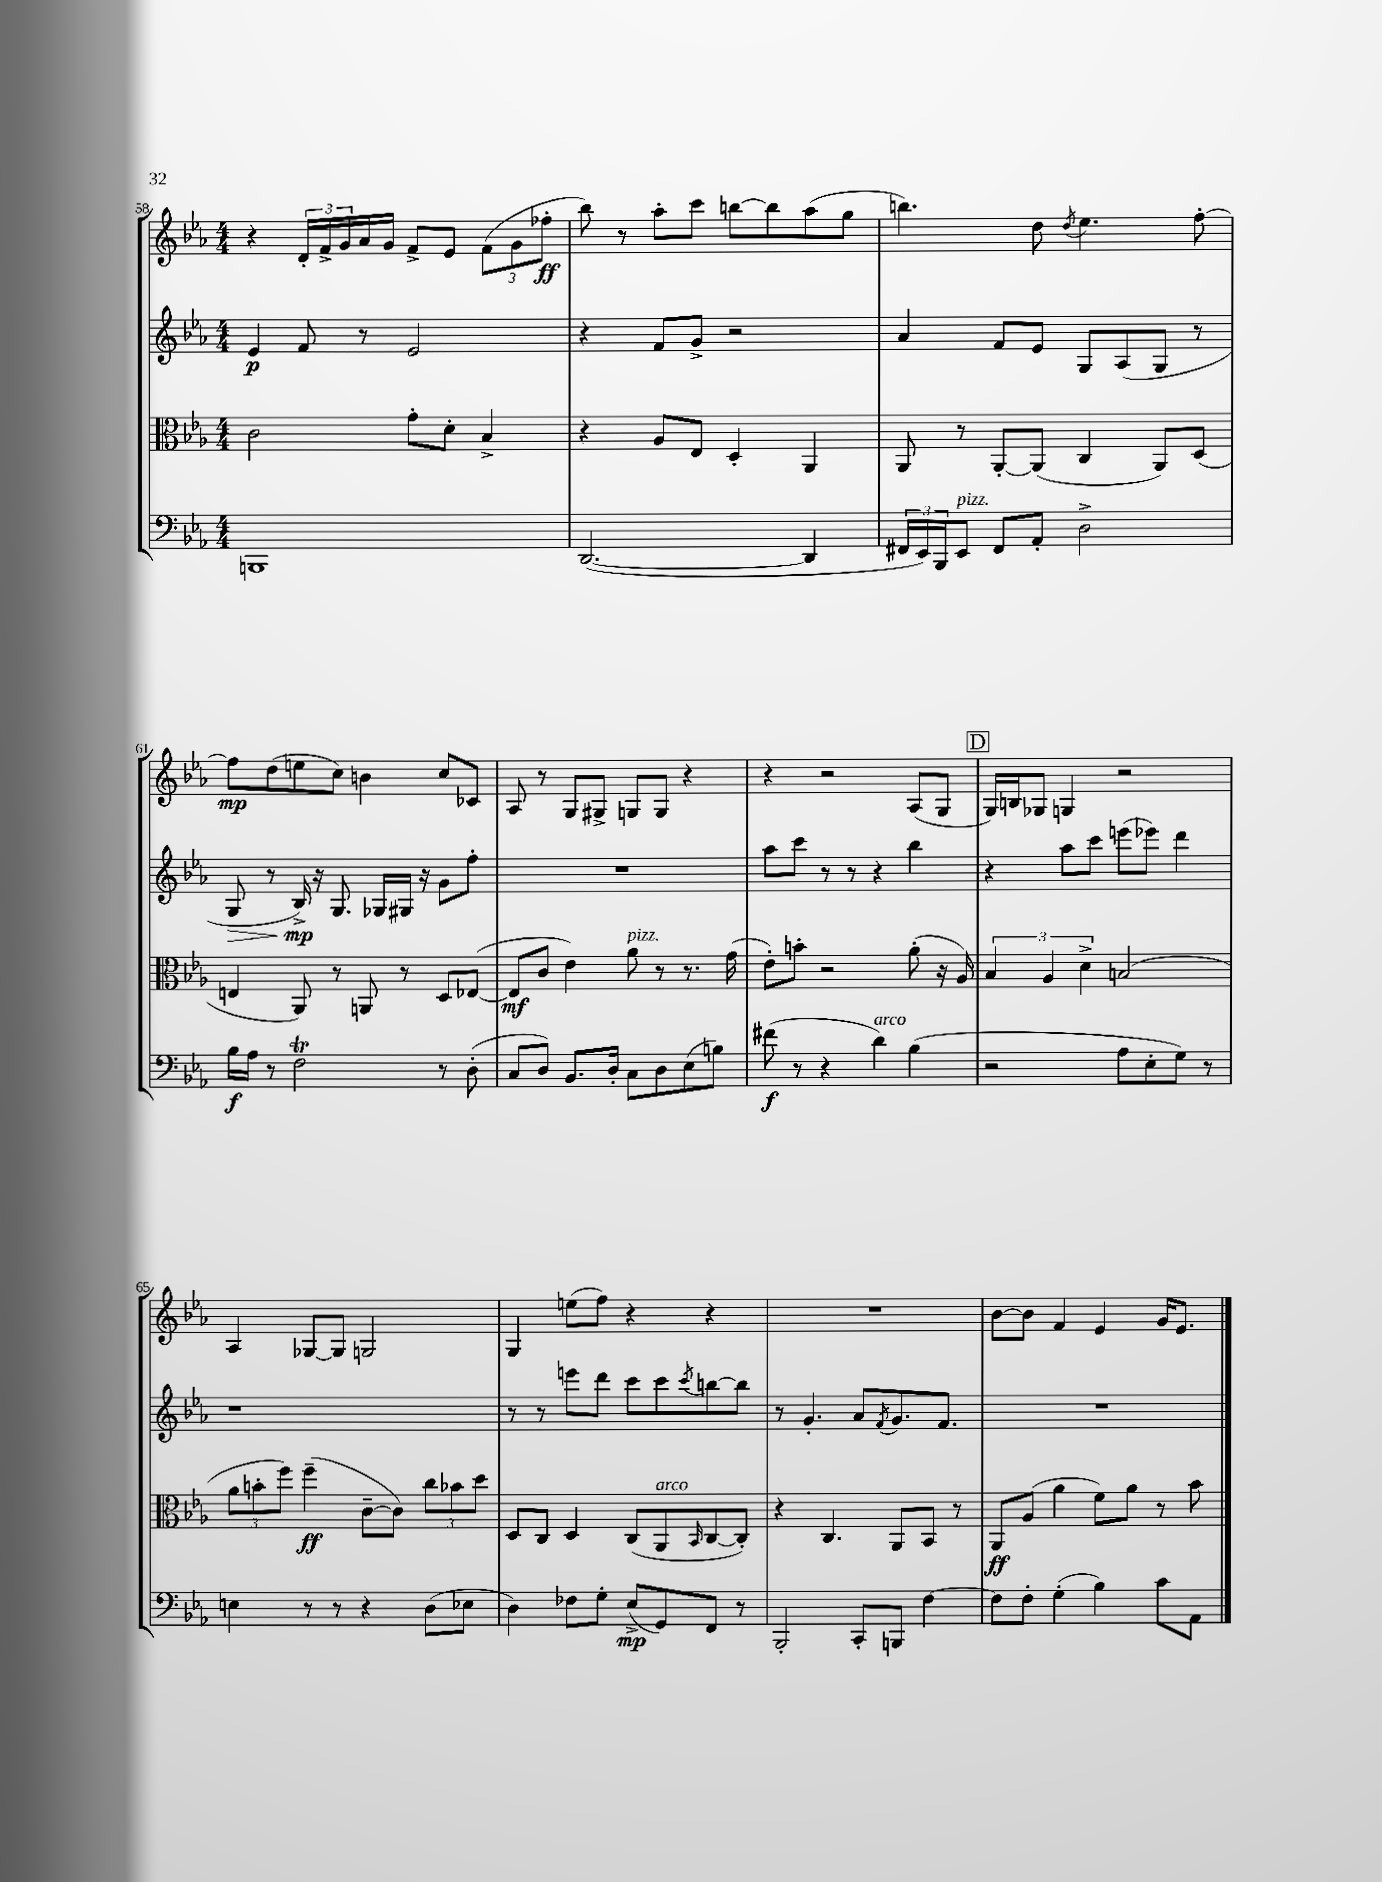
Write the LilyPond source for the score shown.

<<
\new StaffGroup <<
\new Staff = "s0" {
    \clef treble \key ees \major \numericTimeSignature \time 4/4
    r4 \tuplet 3/2 { d'16-. f'16-> g'16 } aes'16 g'16 f'8-> ees'8 \tuplet 3/2 { f'8( g'8 fes''8-.\ff } |
    bes''8) r8 aes''8-. c'''8 b''8~ b''8 aes''8( g''8 |
    b''4.) d''8 \acciaccatura { d''8 } ees''4. f''8~-. |
    f''8\mp d''8( e''8 c''8) b'4 c''8 ces'8 |
    aes8 r8 g8 gis8-> g8 g8 r4 |
    r4 r2 aes8( g8 |
    \mark \markup { \box "D" } g16) b16 ges8 g4 r2 |
    aes4 ges8~ ges8 g2 |
    g4 e''8( f''8) r4 r4 |
    R1 |
    bes'8~ bes'8 f'4 ees'4 g'16 ees'8. \bar "|." |
}
\new Staff = "s1" {
    \clef treble \key ees \major \numericTimeSignature \time 4/4
    ees'4\p f'8 r8 ees'2 |
    r4 f'8 g'8-> r2 |
    aes'4 f'8 ees'8 g8 aes8( g8 r8 |
    g8\> r8 bes16->\mp\!) r16 g8. ges16 gis16 r16 g'8 f''8-. |
    R1 |
    aes''8 c'''8 r8 r8 r4 bes''4 |
    \mark \markup { \box "D" } r4 aes''8 c'''8 e'''8( ees'''8) d'''4 |
    r1 |
    r8 r8 e'''8 d'''8 c'''8 c'''8 \acciaccatura { c'''8 } b''8~ b''8 |
    r8 g'4.-. aes'8 \acciaccatura { f'8 } g'8. f'8. |
    R1 \bar "|." |
}
\new Staff = "s2" {
    \clef alto \key ees \major \numericTimeSignature \time 4/4
    c'2 g'8-. d'8-. bes4-> |
    r4 aes8 ees8 d4-. aes,4 |
    aes,8 r8 aes,8~-. aes,8( c4 aes,8) d8( |
    e4 aes,8) r8 a,8 r8 d8 ees8~( |
    ees8\mf c'8 ees'4) aes'8^\markup { \italic "pizz." } r8 r8. g'16( |
    ees'8-.) b'8-. r2 aes'8-.( r16 aes16) |
    \mark \markup { \box "D" } \tuplet 3/2 { bes4 aes4 d'4-> } b2( |
    \tuplet 3/2 { aes'8 b'8-. f''8) } f''4--\ff( c'8~-- c'8) \tuplet 3/2 { c''8 bes'8 d''8 } |
    d8 c8 d4 c8( aes,8^\markup { \italic "arco" } \grace { bes,16 } c8~ c8-.) |
    r4 c4. aes,8 bes,8 r8 |
    aes,8\ff aes8( aes'4 f'8) aes'8 r8 bes'8 \bar "|." |
}
\new Staff = "s3" {
    \clef bass \key ees \major \numericTimeSignature \time 4/4
    b,,1 |
    d,2.~( d,4 |
    \tuplet 3/2 { fis,16 ees,16) bes,,16 } ees,8^\markup { \italic "pizz." } fis,8 aes,8-. d2-> |
    bes16\f aes16 r8 f2\trill r8 d8-.( |
    c8 d8) bes,8. d16-. c8 d8 ees8( b8) |
    fis'8\f( r8 r4 d'4^\markup { \italic "arco" }) bes4( |
    \mark \markup { \box "D" } r2 aes8 ees8-. g8) r8 |
    e4 r8 r8 r4 d8( ees8 |
    d4) fes8 g8-. ees8->\mp( g,8) f,8 r8 |
    bes,,2-. c,8-. b,,8 f4~ |
    f8 f8-. g4-.( bes4) c'8 aes,8 \bar "|." |
}
>>
>>
\layout { \context { \Score currentBarNumber = #58 } }
